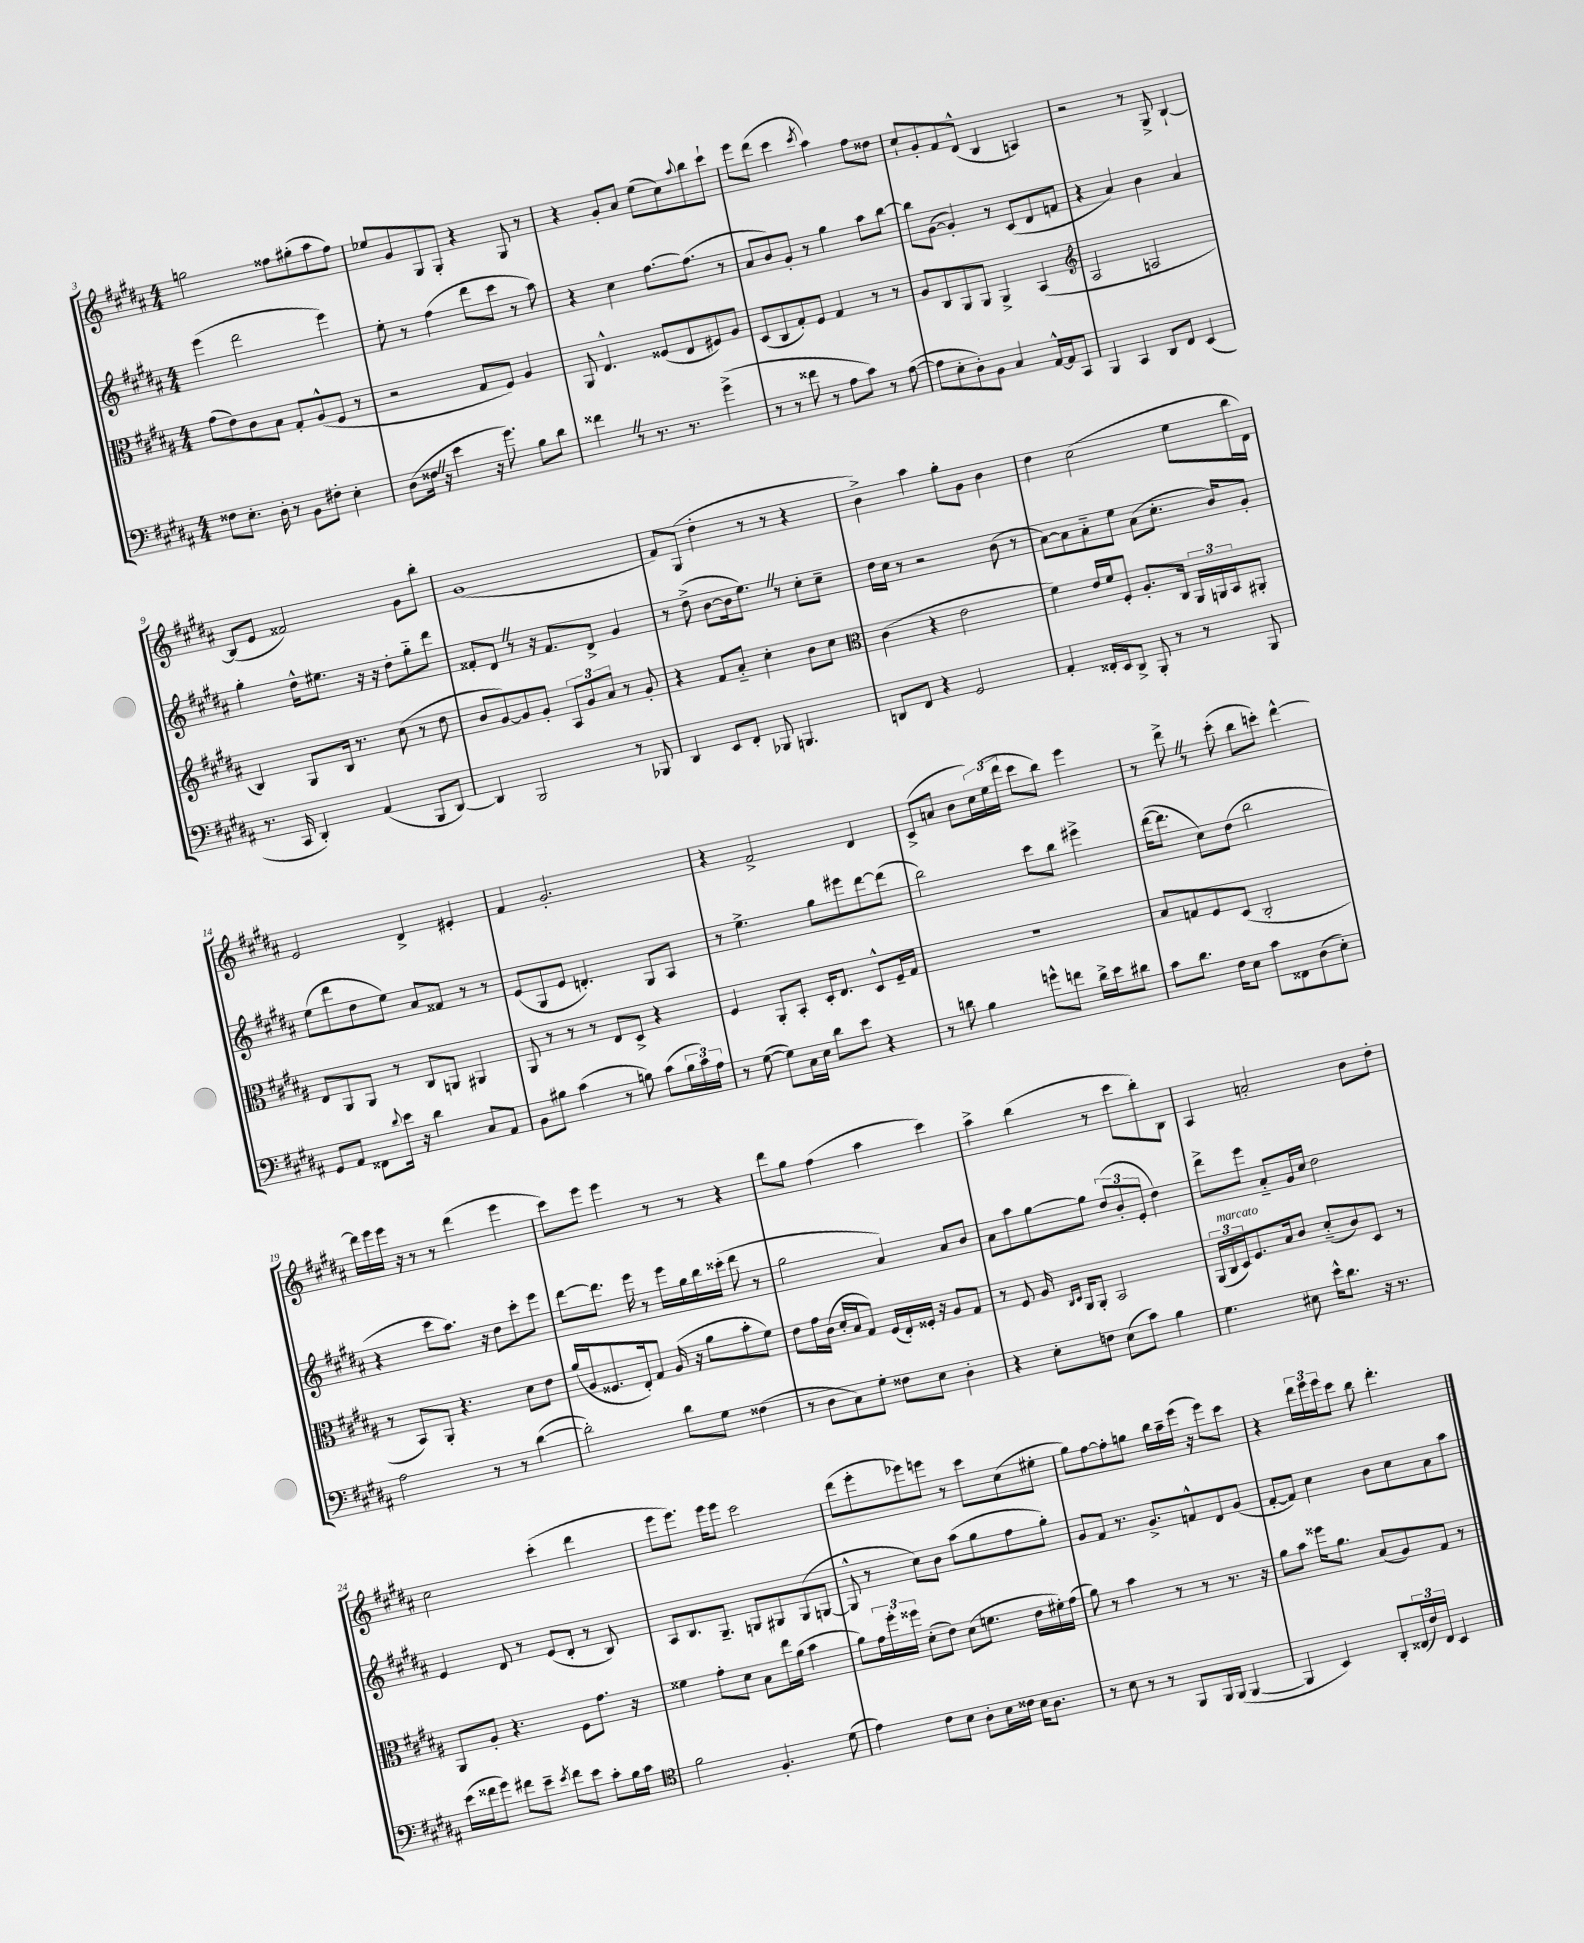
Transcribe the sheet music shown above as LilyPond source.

<<
\new StaffGroup <<
\new Staff = "s0" {
    \clef treble \key b \major \numericTimeSignature \time 4/4
    g''2 fisis''8 gis''8-.( ais''8 fisis''8) |
    ees''8 gis'8 gis8 gis8-. r4 gis8 r8 |
    r4 gis'8-. ais'8 e''8( cis''8) \appoggiatura { ais''8 } b''8 cis'''8-! |
    e'''8 dis'''8( cis'''4 \acciaccatura { cis'''8 } ais''4) fis''8 disis''8 |
    cis''8-! gis'8-. fis'8 dis'8-^( b4 a4) |
    r2 r8 gis8-> b4~-! |
    b8( e'8 fisis'2) gis'8 b''8-. |
    gis'1( |
    fis'8) gis8( dis''4-. r8 r8 r4 |
    b'4->) ais''4 gis''8-. gis'8 b'4 |
    dis''4 cis''2( e''8 b''16 dis'16) |
    e'2 dis'4-> eis'4-. |
    fis'4 gis'2.-. |
    r4 fis'2-> dis'4 |
    cis'8->( a'8 b'8 \tuplet 3/2 { cis''16) e''16( dis'''16 } cis'''8 b''8) e'''4 |
    r8 dis'''8-> \once \override BreathingSign.text = \markup { \musicglyph "scripts.caesura.straight" } \breathe r8 cis'''8-.( b''8 c'''8-.) dis'''4~-^ |
    dis'''16 e'''16 e'''16 r16 r8 r8 dis'''4( e'''4 |
    cis'''8) e'''8 e'''4 r8 r8 r4 |
    dis'''8 gis''8 fis''4( ais''4 cis'''4) |
    ais''4-> b''4( r8 cis'''8 b''8-.) b8 |
    ais4 a'2-. b'8 dis''8-. |
    cis''2 cis'''4-.( dis'''4 |
    e'''8 e'''8.) e'''16 e'''8 cis'''2 |
    dis'''8( e'''8-. ees'''8) e'''8 r8 cis'''8 cis''8( eis''8-. |
    gis''8) fis''8~ fis''8-. g''8 b''16 ais''16-- e'''16( r16 e'''8) cis'''8 |
    r4 \tuplet 3/2 { dis'''16 e'''16 e'''16 } cis'''8 b''8 dis'''4.-. \bar "|." |
}
\new Staff = "s1" {
    \clef treble \key b \major \numericTimeSignature \time 4/4
    e'''4( dis'''2 e'''4) |
    e''8-. r8 fis''4( dis'''8 cis'''8 r8 ais''8) |
    r4 cis''4 fis''8.~ fis''8.( r8 |
    ais'8 b'8) gis'8-. r8 gis''4 ais''8 b''8~ |
    b''8 gis'8~( gis'4-.) r8 cis'8( dis'8 f'8 |
    r4 ais'4) b'4 ais'4 |
    gis''4-. dis''16-^ eis''8. r16 r16 dis''8-. gis''8-_ dis'''8 |
    fisis'8-. dis'8 \once \override BreathingSign.text = \markup { \musicglyph "scripts.caesura.straight" } \breathe r8 r16 fisis'8. dis'8-> gis'4 |
    r8 dis''8->( b'8~ b'16 e''8.) \once \override BreathingSign.text = \markup { \musicglyph "scripts.caesura.straight" } \breathe r8 cis''8-. cis''8-- |
    dis''16 cis''16 r8 r2 b'8( r8 |
    ais'8~) ais'8 ais'8-_ e''8 ais'8( cis''8.-. b'16) gis'8-. |
    e''8( dis'''8 dis''8 e''8) ais'8 fisis'8 r8 r8 |
    e'8( gis8 e'8 d'4.-.) gis8 ais8 |
    r8 e''4.-> gis''8 eis'''8 dis'''8~ dis'''8( |
    b''2) cis'''8 b''8 eis'''4-> |
    dis'''16~( dis'''8. cis''8) dis''8( b''2 |
    r4 cis'''8 ais''8.) r16 dis''8 cis'''8-. e'''8 |
    dis'''8~ dis'''8. e'''16 r8 e'''16 gis''16 b''16 cisis'''16-.( dis'''8 r8 |
    gis''2 ais'4) ais'8 b'8 |
    ais'8 ais''8 gis''8~ gis''8 \tuplet 3/2 { dis''8( b'8-. e'8-. } dis''4) |
    dis'''8-> e'''8 ais'8-_ gis'16 cis''16 dis''2 |
    e'4 dis'8 r8 e'8( dis'8-. r8 b8) |
    ais8 b8. gis8.-- g8 gis8 gis8( g8~ |
    g8-^ r8 cis''8) b'8 ais''8( gis''8 fis''8 gis''8-.) |
    gis'8 fis'8 r8. gis'8.-> f'8-^ dis'8 gis'8( |
    fis'8~-. fis'8) cis''4 b'8 cis''8 ais'8 ais''8 \bar "|." |
}
\new Staff = "s2" {
    \clef alto \key b \major \numericTimeSignature \time 4/4
    gis'8( e'8) cis'8 b8 gis8-. ais8-^( fis8 r8 |
    r2 gis8 fis8) ais4 |
    ais,8 e4.-^ fisis8( e8 fis8) ais8 |
    dis8( cis8 gis8-.) fis8 gis4 r8 r8 |
    ais8 cis8 ais,8 ais,8 ais,4-> b,4( |
    \clef treble ais2 a2 |
    b4) gis8 b16 r8. cis''8( r8 dis''8 |
    b'8 gis'8~) gis'8 gis'8-. \tuplet 3/2 { ais8 gis'8 ais'8 } r8 gis'8-. |
    r4 fis'8 ais'8-_ cis''4-. b'8 cis''8 |
    \clef alto cis'4( r4 e'2 |
    fis'4) e'16 fis'16 fis8-. ais8.-. cis16 \tuplet 3/2 { ais,16 a,16 b,16 } ais,8-. |
    e8 ais,8 ais,8 r8 cis8 a,8 ais,4 |
    ais,8 r8 r8 r8 e8 dis8-> r4 |
    fis4 ais,8-. b,8-. dis16-. e8. dis8-^ fis16-- gis16 |
    r1 |
    b8 g8 fis8 dis8( cis2-. |
    r8 b,8) ais,8-. r4. dis'8 e'8 |
    ais'16( ais16 fisis8. e16-.) gis8 ais16( r16 ais'8 b'8-. fis'8) |
    e'8 gis'16 cis'16( dis'16-. b16 gis8) fis16( e16-.) fisis16-. r16 ais8 gis8 |
    r8 fis8 ais16 \grace { cis16 dis16 } ais,16 ais,8-. b,2 |
    \tuplet 3/2 { ais,16( cis16^\markup { \italic "marcato" } dis16) } fis8. b16 cis'8 dis'8-_( cis'8) dis8 r8 |
    ais,8 ais8-. r4. fis8 gis'8. r16 |
    fisis'4 gis'8-. dis'8 b8 e''16 ais'16( b'4 |
    ais'8) \tuplet 3/2 { gis'16 fis''16-. fisis''16 } dis'8-.( e'8) dis'8( f'8. e'16 fis'16-.) gis'16( |
    ais'8) r8 b'4 r8 r8 r8. r16 |
    ais'8 b'8 fisis''16 ais'8. b8( ais8) gis8 r8 \bar "|." |
}
\new Staff = "s3" {
    \clef bass \key b \major \numericTimeSignature \time 4/4
    fisis8 e8.-. dis16-. r8 b,8 fis8-. e4-. |
    dis8( fisis16 \once \override BreathingSign.text = \markup { \musicglyph "scripts.caesura.straight" } \breathe r16 e'4 r16 gis'8.) b8 dis'8 |
    fisis'4 \once \override BreathingSign.text = \markup { \musicglyph "scripts.caesura.straight" } \breathe r8 r8. r8. gis'4->( |
    r8 r8 fisis'8 r8 ais8 cis'8) r8 ais8~( |
    ais8 e8-. dis8-.) b,8 cis4 ais,16~-^ ais,16 cis,8 |
    b,,4 cis,4 dis,8 fis,8 e,4( |
    r8. cis,16 dis,4-.) ais,4( b,,8 dis,8~) |
    dis,4 b,,2 r8 bes,,8 |
    dis,4 e,8 fis,8-. bes,,8 b,,4. |
    d,8 fis,8 r4 gis,2 |
    ais,4-. fisis,16-. e,16 dis,8-> b,,8-. r8 r8 b,,8 |
    gis,8 ais,8 fisis,8 \appoggiatura { dis'8 } e'16 r16 dis'4 cis8 ais,8 |
    b,8 bis8 cis'4( r8 b8) cis'8( \tuplet 3/2 { b16 cis'16) ais16 } |
    r8 gis8~( gis8) cis16 e16 dis'8 e'8 r4 |
    r8 d'8 b4 g'8-^ f'8 d'16-> e'16 dis'8 |
    cis'8 dis'8. fis16 e8 cis'8 fisis,8 dis8( e8-.) |
    ais2 r8 r8 dis'4~( |
    dis'2-.) dis'8 gis8 fisis4( |
    r8 dis8 cis8) gis8-. fisis8 e8 dis4-. |
    r4 e8-. f8 e8( cis'8) b4 |
    gis4. eis8 e'16-^ dis'8. r16 r8. |
    e'16( fisis'16 gis'8) fis'8 e'8-- \acciaccatura { e'8 } fis'8 e'8 cis'8-. b16 cis'16 |
    \clef tenor fis'2 fis4.-. dis'8( |
    e'4) cis'8 b8 ais8-. b16 cisis'16 b16 ais8. |
    r8 b8 r8 r8 fis,8 fis,16 fis,16( fis,4~ |
    fis,4 b,4) ais,8-. \tuplet 3/2 { cisis16( cis'16) cisis16 } b,4 \bar "|." |
}
>>
>>
\layout { \context { \Score currentBarNumber = #3 } }
